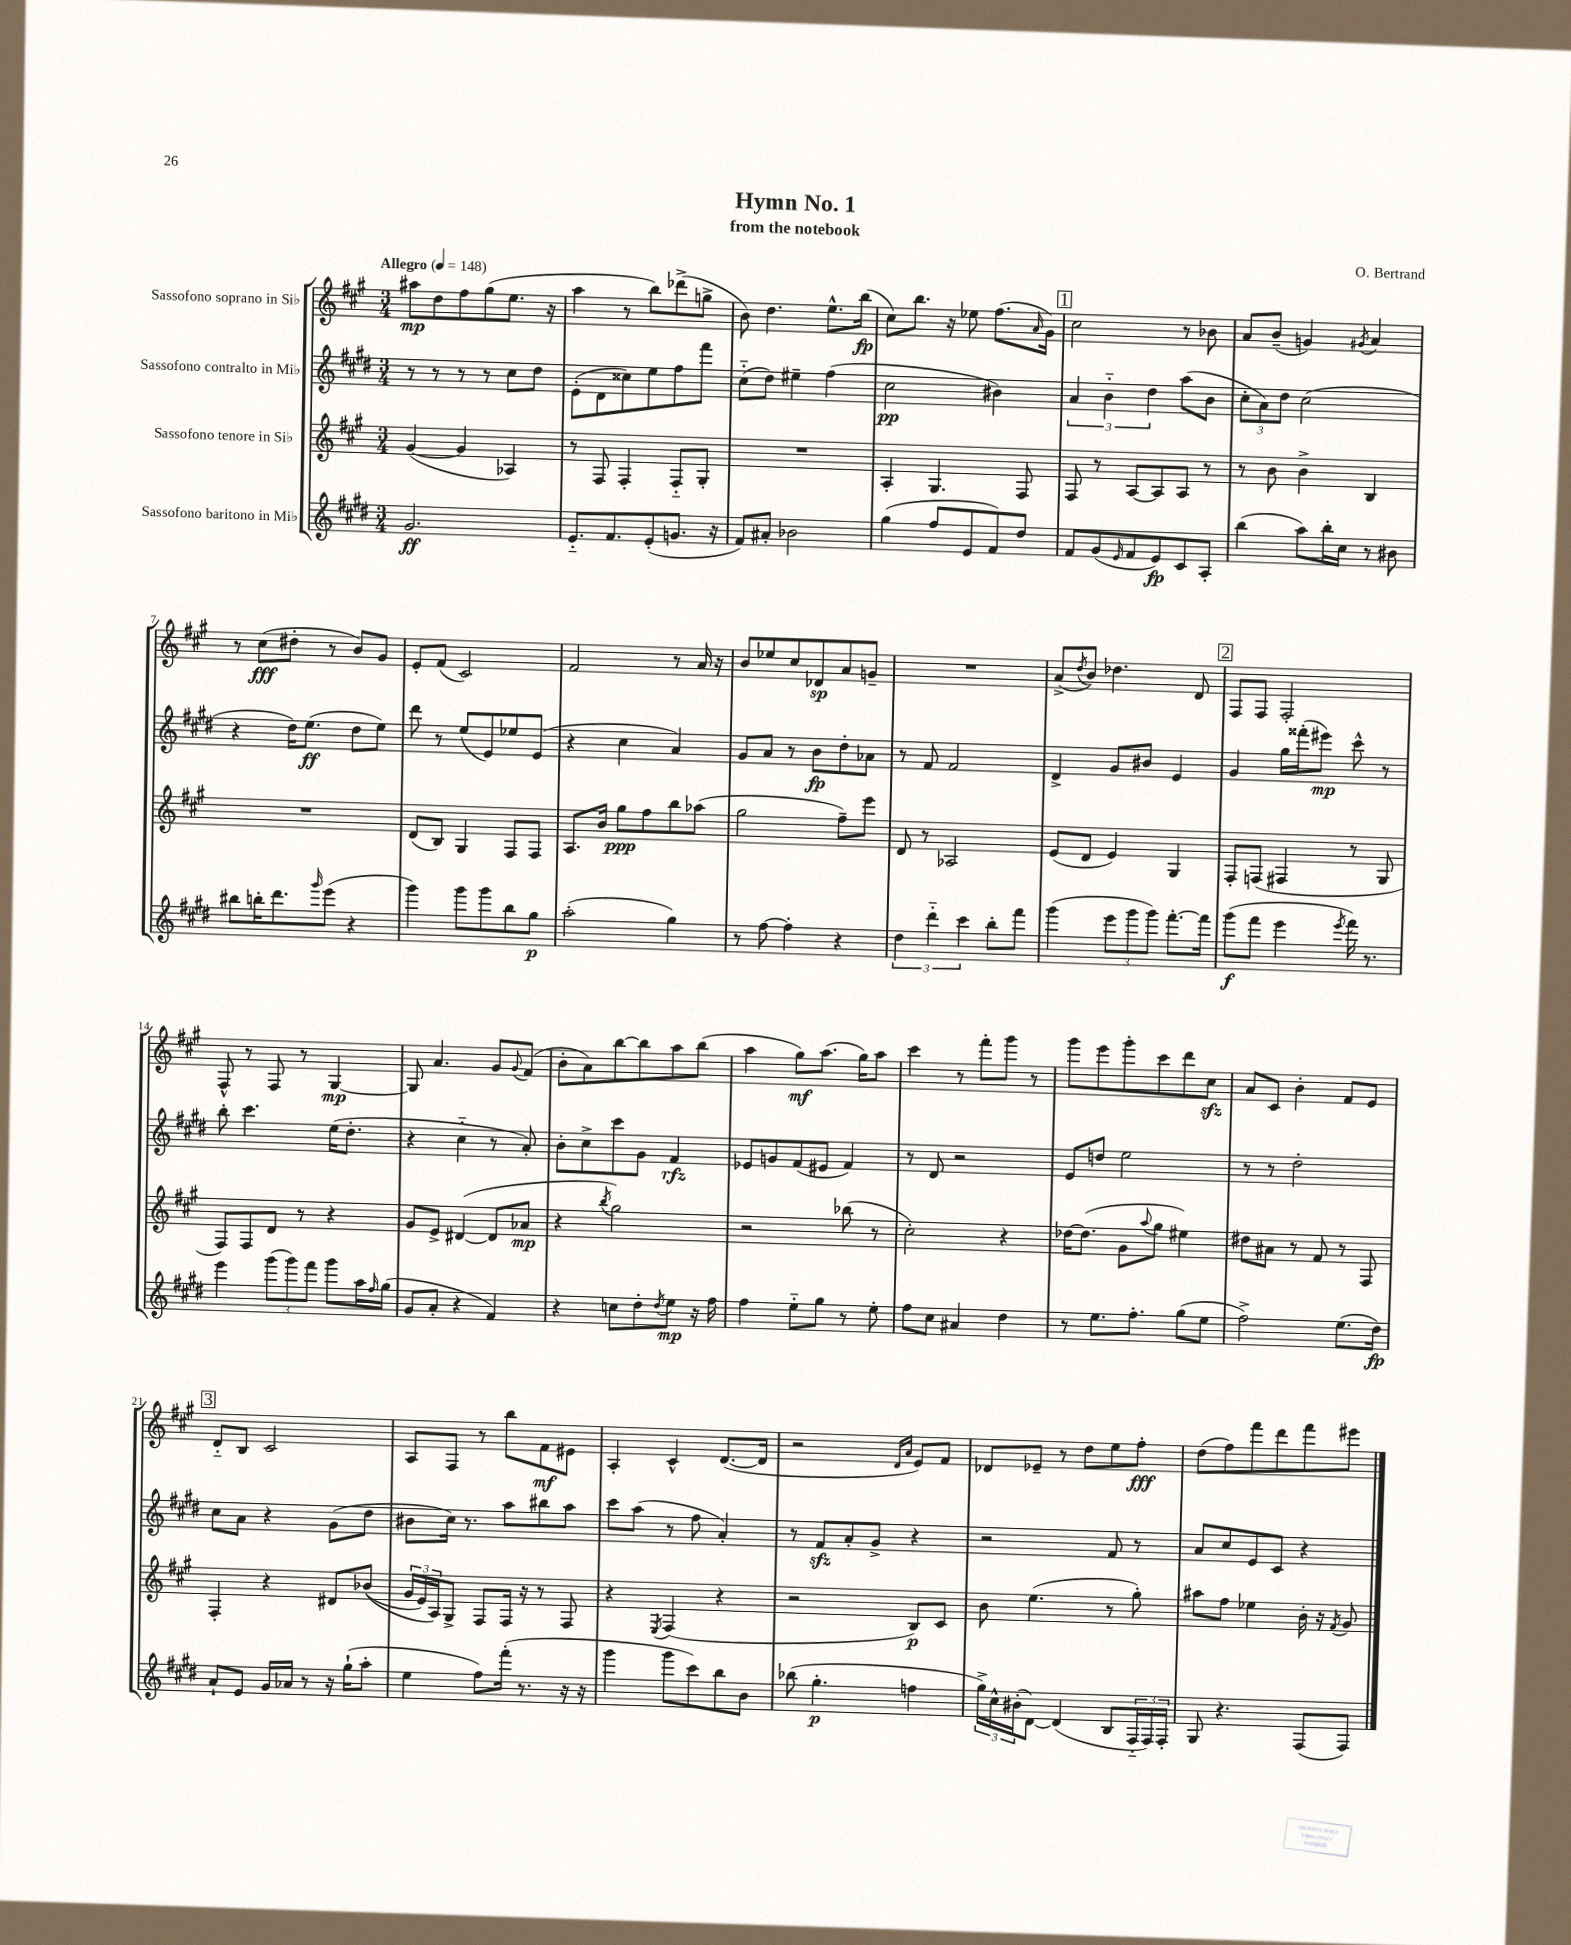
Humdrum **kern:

**kern	**kern	**kern	**kern
*staff4	*staff3	*staff2	*staff1
*clefG2	*clefG2	*clefG2	*clefG2
*k[f#c#g#d#]	*k[f#c#g#]	*k[f#c#g#d#]	*k[f#c#g#]
*M3/4	*M3/4	*M3/4	*M3/4
*MM148	*MM148	*MM148	*MM148
2.g#	([4g#	8r	8aa#
.	.	8r	8dd
.	4g#]	8r	8ff#
.	.	8r	(8gg#
.	4A-)	8cc#	8.ee
.	.	8dd#	.
.	.	.	16r
=	=	=	=
8.e'~	8r	(8e'	4aa
.	8F#	8d#	.
8.f#	.	.	.
.	4F#'	8cc##)	8r
(8e'	.	8ee	8bb)
8.g	8F#'~	8ff#	(8ddd-^
.	8G#'	8fff#	8gg^
16r	.	.	.
=	=	=	=
8f#)	2.r	(8cc#'~	8b)
8a#'	.	8dd#)	4.dd
2b-	.	4ee#~	.
.	.	(4ff#	8.ee^^
.	.	.	(16bb
=	=	=	=
(4gg#	4A'	2cc#	8cc#)
.	.	.	8.bb
8ff#	4.G#	.	.
.	.	.	16r
8e	.	.	8ee-
8f#)	.	4b#)	(8.ff#
8dd#	8F#	.	.
.	.	.	16qqa
.	.	.	16g#)
=	=	=	=
8f#	8F#	6a	2cc#
(8g#	8r	.	.
.	.	6b'~	.
16qqe	.	.	.
8f#	[8A	.	.
.	.	6dd#	.
8e)	8A]	.	.
8c#	8A	(8aa	8r
8A'	8r	8b	8b-
=	=	=	=
(4bb	8r	12cc#'	8a
.	.	12a)	.
.	8b	.	(8b~
.	.	12dd#	.
8aa)	4b^	(2cc#	4g)
16bb'	.	.	.
16cc#	.	.	.
.	.	.	8qg#
8r	4B	.	4a
8b#	.	.	.
=	=	=	=
8bb#	2.r	4r	8r
16bb'	.	.	(8cc#
8.ddd#	.	.	.
.	.	16dd#)	8dd#'
.	.	(8.ee	.
16qqggg#	.	.	.
(8eee	.	.	8r
4r	.	8dd#	8b)
.	.	8ee)	8g#
=	=	=	=
4ggg#)	(8d	8ddd#	8e'
.	8B)	8r	(8f#
8ggg#	4G#	(8ee	2c#)
8ggg#	.	8e)	.
8bb	8F#	8ee-	.
8gg#	8F#	(8e	.
=	=	=	=
(2aa'	8.A	4r	2f#
.	16b	.	.
.	8gg#	4cc#	.
.	8ff#	.	.
4gg#)	8bb	4a)	8r
.	(8aa-	.	16a
.	.	.	16r
=	=	=	=
8r	2gg#	8g#	8b
[8ff#	.	8a	8ee-
4ff#']	.	8r	8cc#
.	.	8b	8d-
4r	8ff#~)	8dd#'	8a
.	8eee	8a-	8g~
=	=	=	=
6dd#	8d	8r	2.r
.	8r	8f#	.
6ddd#'~	.	.	.
.	2A-	2f#	.
6ccc#	.	.	.
8bb'	.	.	.
8fff#	.	.	.
=	=	=	=
(4ggg#	(8e	4d#^	(8a^
.	.	.	8qdd
.	8d	.	8b)
12eee	4e)	8g#	4.dd-
12ggg#	.	.	.
.	.	8b#	.
12ggg#)	.	.	.
[8.fff#'	4G#	4e	.
.	.	.	8d
16fff#]	.	.	.
=	=	=	=
(8ggg#	8F#'	4g#	8F#
8fff#	(8F	.	8F#
4eee	4F#	16gg#	2F#'
.	.	(16fff##'	.
.	.	8eee#)	.
8qeee	.	.	.
16fff#)	8r	8ccc#^^	.
8.r	.	.	.
.	8G#	8r	.
=	=	=	=
4eee	8F#)	8bb'	8F#^^
.	8F#	4.ccc#	8r
(12ggg#	8d	.	8F#
12ggg#)	.	.	.
.	8r	.	8r
12fff#	.	.	.
8ggg#	4r	(16ee	[4G#
.	.	8.dd#'	.
16aa	.	.	.
16qqff#	.	.	.
(16gg#	.	.	.
=	=	=	=
8g#	8g#	4r	8G#]
8a'	8e^	.	4.a
4r	([4d#	4cc#'~	.
4f#)	8d#]	8r	8g#
.	.	.	8qqg#
.	8a-	8a')	(8f#
=	=	=	=
4r	4r	8b'	8b'
.	.	8cc#^	8a)
.	8qbb	.	.
8cc	2gg#)	8ccc#	[8bb
8dd#'	.	8g#	8bb]
8qdd#	.	.	.
8ee	.	4f#	8aa
16r	.	.	(8bb
16ff#	.	.	.
=	=	=	=
4ff#	2r	8e-	4aa
.	.	8g	.
8ee'~	.	(8f#	8gg#)
8gg#	.	8e#	(8.aa
8r	(8bb-	4f#)	.
.	.	.	16gg#)
8ee'	8r	.	8aa
=	=	=	=
8ff#	2cc#')	8r	4ccc#
8cc#	.	8d#	.
4a#	.	2r	8r
.	.	.	8fff#'
4dd#	4r	.	8ggg#
.	.	.	8r
=	=	=	=
8r	[16dd-	8e	8ggg#
.	(8.dd-]	.	.
8.ee	.	8dd	8eee
.	8g#	2ee	8ggg#'
8.ff#'	.	.	.
.	8qqaa	.	.
.	8gg#	.	8ccc#
(8gg#	4ee#)	.	8ddd
8ee	.	.	8cc#
=	=	=	=
2ff#^)	8dd#	8r	8a
.	8a#	8r	8c#
.	8r	2dd#'	4b'
.	8f#	.	.
(8.ee	8r	.	8f#
.	8F#	.	8e
16dd#)	.	.	.
=	=	=	=
8a`	4F#'	8cc#	8d'~
8e	.	8a	8B
16g#	4r	4r	2c#
16a-	.	.	.
8r	.	.	.
16r	8d#	(8g#	.
(16gg#`	.	.	.
8aa'	&((8b-	8dd#	.
=	=	=	=
4ee	24g#	8b#	8A
.	24e)	.	.
.	24A&)	.	.
.	8G#^	16cc#)	8F#
.	.	8.r	.
8ff#)	8F#	.	8r
(16fff#'	16F#	8aa	8bb
8.r	16r	.	.
.	8r	8bb#	8f#
16r	8F#	8aa	8e#
16r	.	.	.
=	=	=	=
4ggg#	4r	8ccc#	4A'
.	.	(8aa	.
.	8qE	.	.
8ggg#	(4F#	8r	4c#^^
8ccc#)	.	8ff#	.
8bb	4r	4a')	([8.d
8b	.	.	.
.	.	.	16d]
=	=	=	=
(8bb-	2r	8r	2r
4.gg#'	.	8f#	.
.	.	8a'	.
.	.	8g#^	.
.	.	.	16qqd
.	.	.	16qqa
4ff	8B)	4r	8e)
.	8c#	.	8f#
=	=	=	=
24gg#^)	8b	2r	8d-
24cc#^^	.	.	.
(24b#'	.	.	.
[8d#)	(4.ee	.	8e-~
(4d#]	.	.	8r
.	.	.	8dd
8B	8r	8f#	8ee
24F#'~	8gg#')	8r	8ff#'
24F#)	.	.	.
24F#'	.	.	.
=	=	=	=
8G#	8aa#	8a	(8dd
4.r	8ff#	8cc#	8ff#)
.	4ee-	8e	8fff#
.	.	8c#	8ddd
(8F#	16b'	4r	8fff#
.	16r	.	.
.	8qf#	.	.
8F#)	8g#	.	8eee#
==	==	==	==
*-	*-	*-	*-
